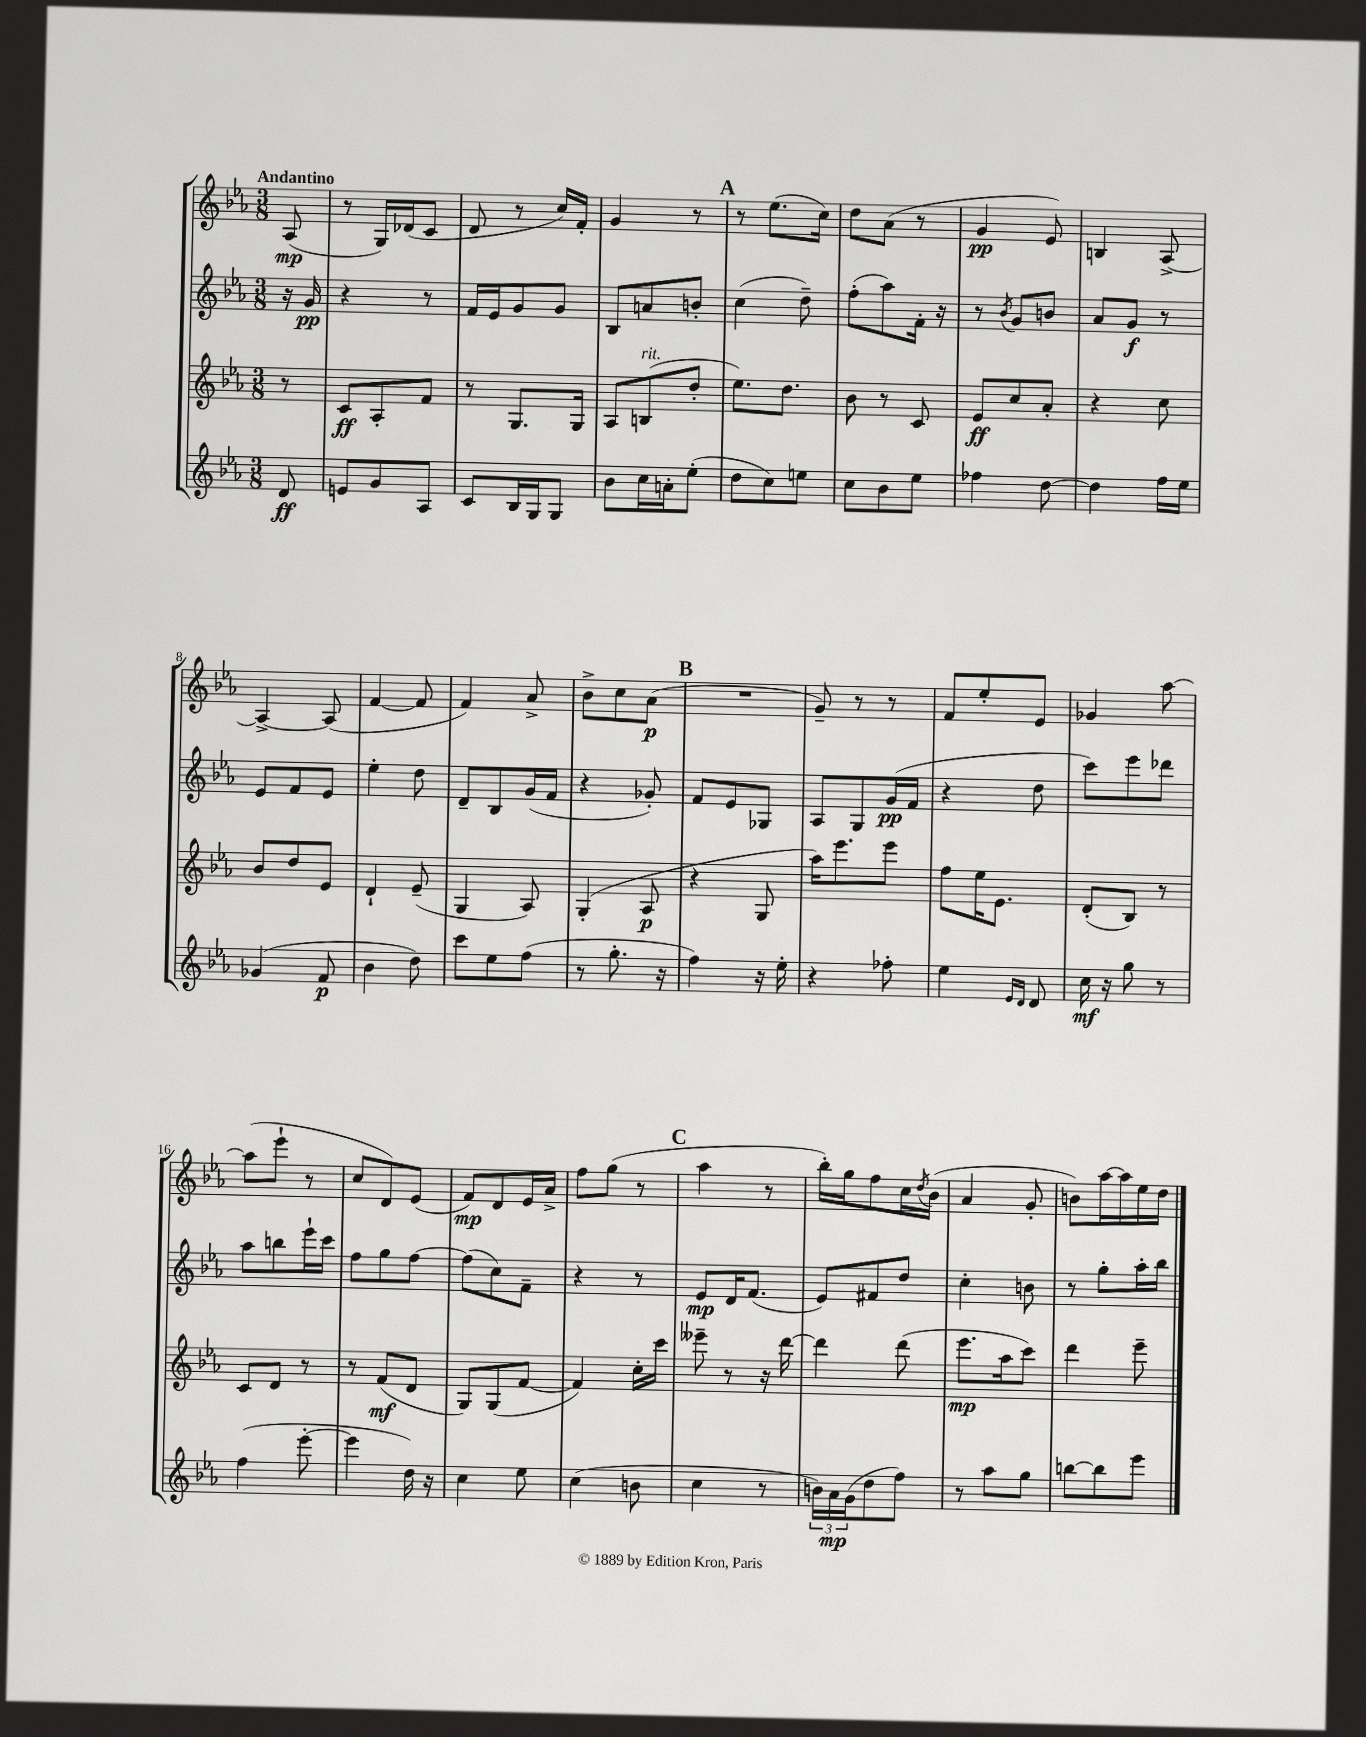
<<
\new StaffGroup <<
\new Staff = "s0" {
    \clef treble \key ees \major \numericTimeSignature \time 3/8 \partial 8 \tempo "Andantino"
    aes8\mp( |
    r8 g16) des'16( c'8 |
    d'8 r8 c''16) f'16-. |
    g'4 r8 |
    \mark \markup { \bold "A" } r8 ees''8.( c''16) |
    d''8 aes'8( r8 |
    g'4\pp ees'8) |
    b4 aes8~-> |
    aes4~-> aes8( |
    f'4~ f'8 |
    f'4) aes'8-> |
    bes'8-> c''8 aes'8\p( |
    \mark \markup { \bold "B" } R4. |
    g'8--) r8 r8 |
    f'8 ees''8-. ees'8 |
    ges'4 aes''8~ |
    aes''8( ees'''8-! r8 |
    c''8 d'8) ees'8( |
    f'8\mp) d'8 ees'16 aes'16-> |
    f''8 g''8( r8 |
    \mark \markup { \bold "C" } aes''4 r8 |
    bes''16-.) g''16 f''8 c''16 \acciaccatura { d''8 } bes'16( |
    aes'4 g'8-. |
    b'8) aes''16~ aes''16 ees''16 d''16 \bar "|." |
}
\new Staff = "s1" {
    \clef treble \key ees \major \numericTimeSignature \time 3/8 \partial 8
    r16 g'16\pp |
    r4 r8 |
    f'16 ees'16 g'8 g'8 |
    bes8 a'8 b'8-. |
    \mark \markup { \bold "A" } c''4( d''8--) |
    f''8-.( aes''8) f'16-. r16 |
    r8 \acciaccatura { bes'8 } g'8 b'8 |
    aes'8 g'8\f r8 |
    ees'8 f'8 ees'8 |
    ees''4-. d''8 |
    d'8-- bes8 g'16( f'16 |
    r4 ges'8-.) |
    \mark \markup { \bold "B" } f'8 ees'8 ges8 |
    aes8 g8 g'16\pp( f'16 |
    r4 d''8 |
    c'''8) ees'''8 des'''8 |
    aes''8 b''8 ees'''16-! c'''16 |
    f''8 g''8 f''8~ |
    f''8( c''8) f'8-- |
    r4 r8 |
    \mark \markup { \bold "C" } ees'8\mp d'16 f'8.( |
    ees'8) fis'8 d''8 |
    c''4-. b'8 |
    r8 g''8-. aes''16-. bes''16 \bar "|." |
}
\new Staff = "s2" {
    \clef treble \key ees \major \numericTimeSignature \time 3/8 \partial 8
    r8 |
    c'8\ff aes8-. f'8 |
    r8 g8. g16 |
    aes8 b8^\markup { \italic "rit." }( d''8-. |
    \mark \markup { \bold "A" } ees''8.) d''8. |
    bes'8 r8 c'8 |
    ees'8\ff c''8 aes'8-. |
    r4 c''8 |
    bes'8 d''8 ees'8 |
    d'4-! ees'8--( |
    g4 aes8) |
    g4-.( aes8\p |
    \mark \markup { \bold "B" } r4 g8 |
    aes''16) ees'''8. ees'''8 |
    f''8 ees''16 ees'8. |
    d'8-.( bes8) r8 |
    c'8 d'8 r8 |
    r8 f'8\mf( d'8 |
    g8) g8( f'8~ |
    f'4) c''16-. c'''16 |
    \mark \markup { \bold "C" } eeses'''8-- r8 r16 d'''16~ |
    d'''4 d'''8( |
    ees'''8.\mp aes''16 c'''8) |
    d'''4 ees'''8-- \bar "|." |
}
\new Staff = "s3" {
    \clef treble \key ees \major \numericTimeSignature \time 3/8 \partial 8
    d'8\ff |
    e'8 g'8 aes8 |
    c'8 bes16 g16 g8 |
    bes'8 c''16 a'16-. ees''8-.( |
    \mark \markup { \bold "A" } d''8 c''8) e''8 |
    c''8 bes'8 ees''8 |
    fes''4 d''8~ |
    d''4 f''16 ees''16 |
    ges'4( f'8\p |
    bes'4 d''8) |
    c'''8 ees''8 f''8( |
    r8 g''8.-. r16 |
    \mark \markup { \bold "B" } f''4) r16 ees''16-. |
    r4 fes''8-. |
    ees''4 \grace { ees'16 d'16 } d'8 |
    c''16\mf r16 g''8 r8 |
    f''4( ees'''8~-. |
    ees'''4 d''16) r16 |
    c''4 ees''8 |
    c''4( b'8 |
    \mark \markup { \bold "C" } c''4 r8 |
    \tuplet 3/2 { b'16) aes'16\mp g'16( } d''8 f''8) |
    r8 aes''8 g''8 |
    b''8~ b''8 ees'''8 \bar "|." |
}
>>
>>
